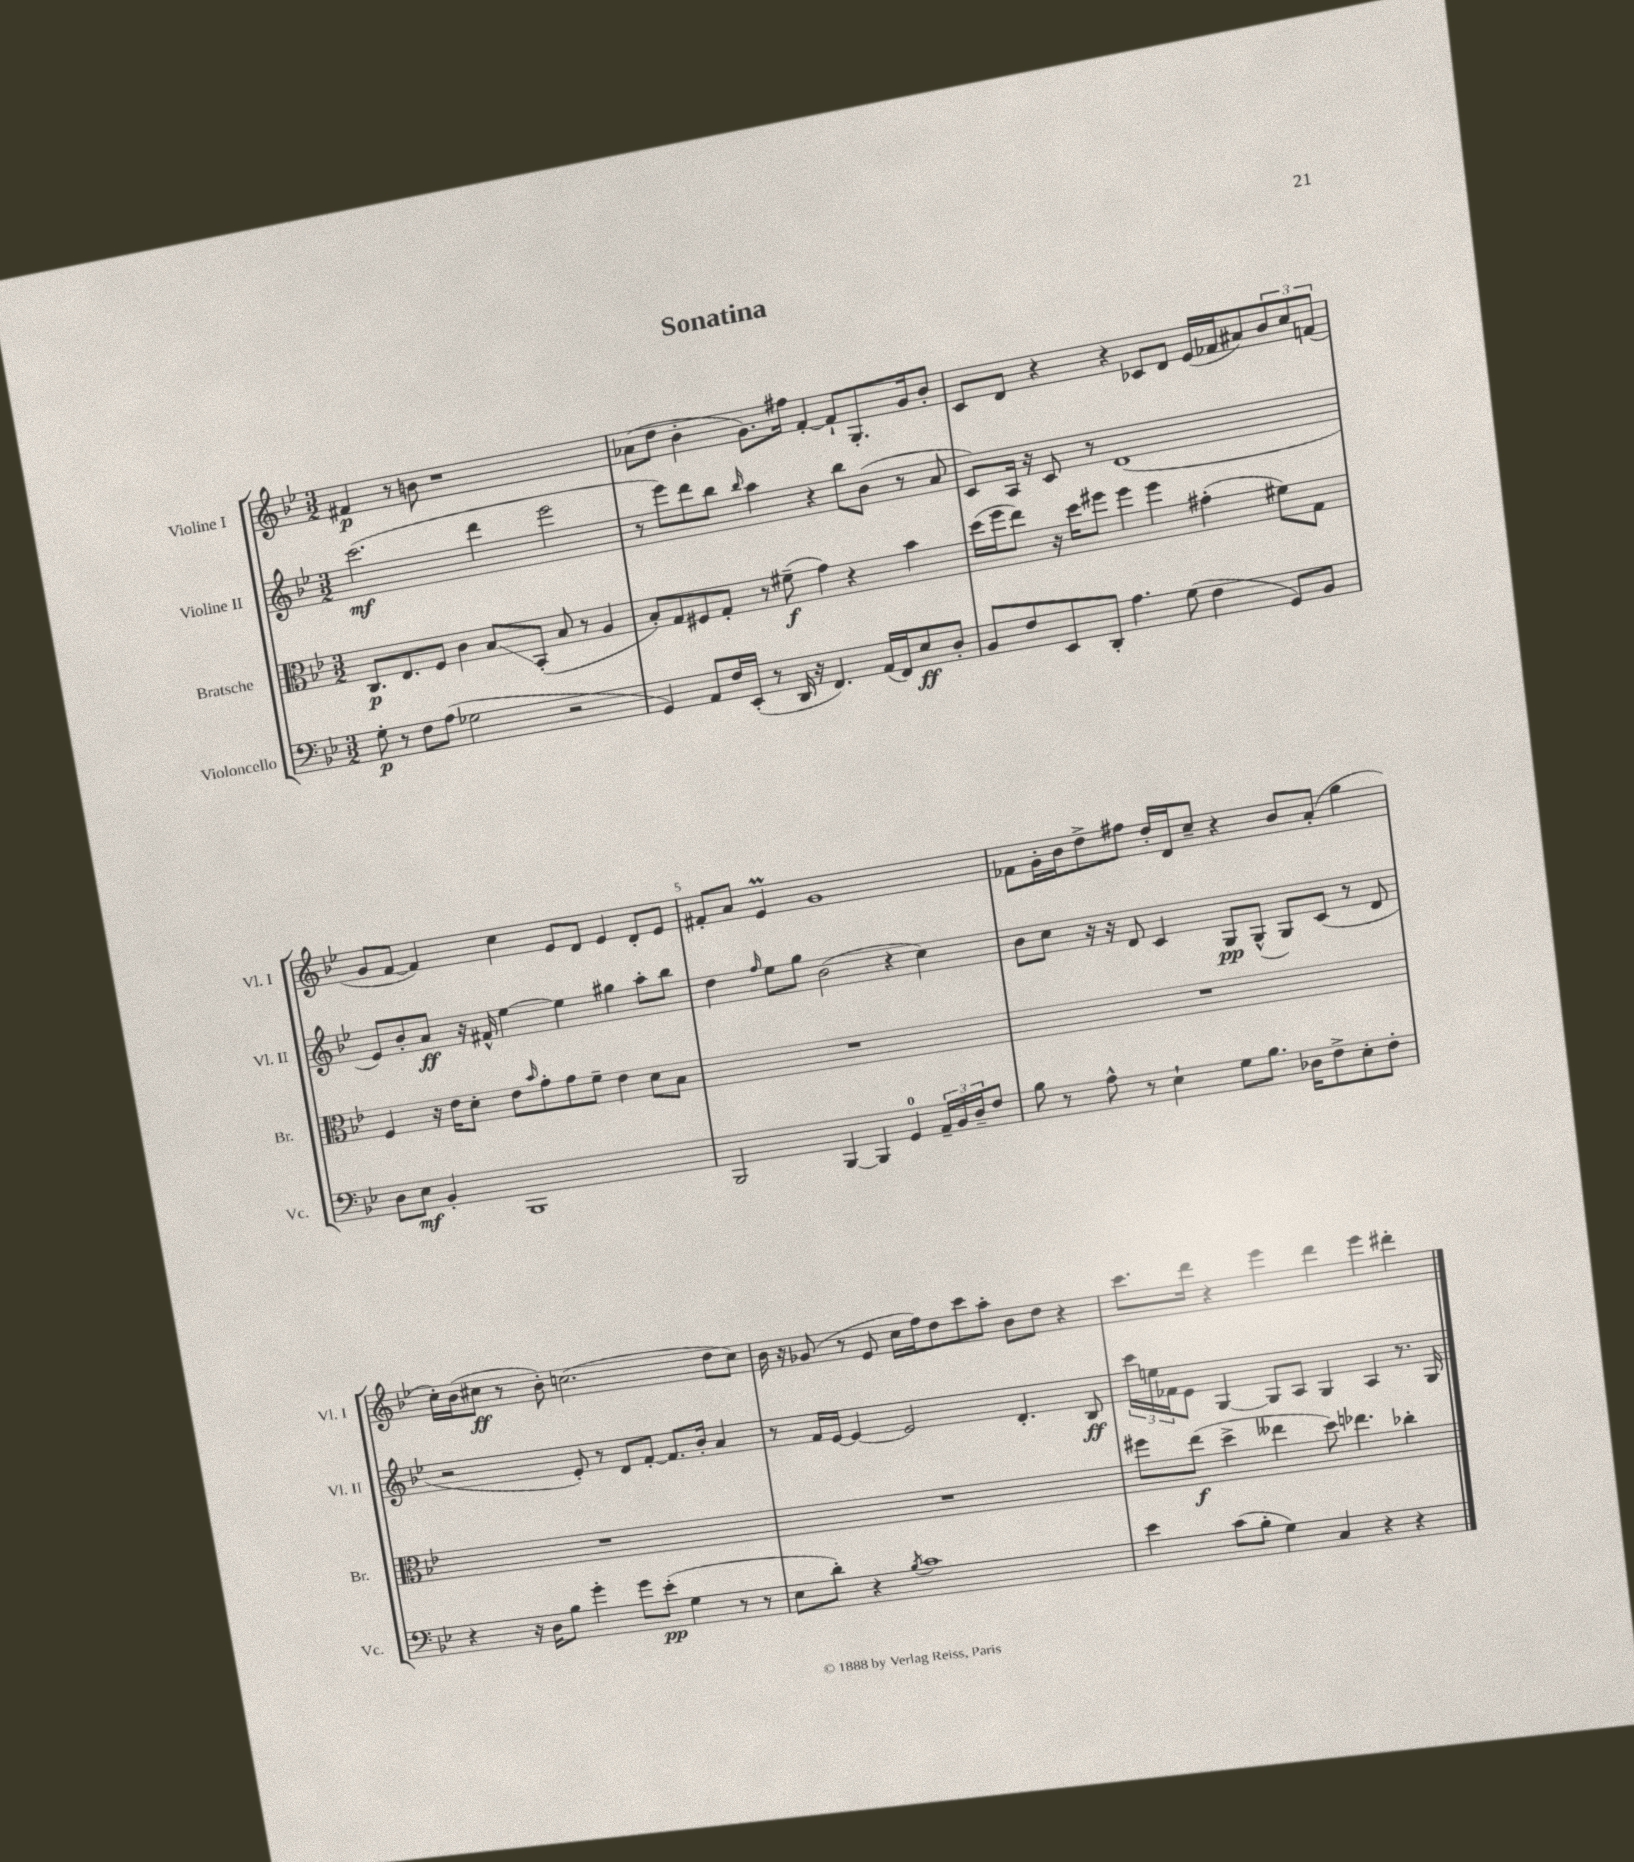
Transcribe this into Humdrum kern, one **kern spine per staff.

**kern	**kern	**kern	**kern
*staff4	*staff3	*staff2	*staff1
*clefF4	*clefC3	*clefG2	*clefG2
*k[b-e-]	*k[b-e-]	*k[b-e-]	*k[b-e-]
*M3/2	*M3/2	*M3/2	*M3/2
8G'	8.C	(2.ccc	4f#
8r	.	.	.
.	8.E-	.	.
8F	.	.	8r
(8A	8F	.	8b
2G-	4c	.	1r
.	8B-	4ddd	.
.	(8BB-'	.	.
2r	8B-	2eee-	.
.	8r	.	.
.	4A	.	.
=	=	=	=
4GG)	8B-')	8r	(8a-
.	8G	8eee-)	8dd
8AA	8F#	8ddd	4b-'
16F	8G'	8bb-	.
(16EE-'	.	.	.
.	.	16qqbb-	.
8r	8r	4aa	8.g)
16DD	(8f#~	.	.
16r	.	.	16ff#
4.FF)	4g)	4r	[4f'
.	4r	8bb-	8f`]
(16AA	.	(8b-	8.G'
16FF)	.	.	.
8E-	4b-	8r	.
.	.	.	16g
8D'	.	8a	8b-'
=	=	=	=
8BB-	(16dd	8c)	8c
.	16ff	.	.
8F	8ee-)	16A	8d
.	.	16r	.
8EE-	16r	8c	4r
.	16dd	.	.
8DD'	8ff#	8r	.
4.A	4ff#	(1d	4r
.	4ff#	.	8c-
(8G	.	.	8d
4F	(4g#'	.	(16e-
.	.	.	16f-
.	.	.	8a#)
8GG)	8f#)	.	12b-
.	.	.	12cc
8BB-	8G	.	.
.	.	.	(12f
=	=	=	=
8D	4F	8e-)	8g
8E-	.	8b-'	[8f
4BB-'	16r	8a	4f])
.	16e-	.	.
.	8d'	16r	.
.	.	16f#^^	.
1BBB-	8e-	[4ee-	4cc
.	16qqb-	.	.
.	8g'	.	.
.	8g	4ee-]	8e-
.	8f~	.	8d
.	4e-	4gg#	4e-
.	8d	8aa'	8d'
.	8B-	8bb-	8e-
=	=	=	=
2BBB-	1.r	4dd	8f#'
.	.	.	8a
.	.	16qqff	.
.	.	8ee-	4e-
.	.	8gg	.
[4BBB-	.	(2b-	1g
4BBB-]	.	.	.
4GG	.	4r	.
24AA~	.	4cc)	.
24BB-	.	.	.
24D~	.	.	.
8F	.	.	.
=	=	=	=
8B-	1.r	8b-	8f-
8r	.	8cc	16g'
.	.	.	16b-
8A^^	.	16r	8dd^
.	.	16r	.
8r	.	8d	8ff#
4E-`	.	4c	16dd'
.	.	.	16d
.	.	.	8cc~
8G	.	8G	4r
8.B-	.	(8G^^	.
.	.	8G)	8b-
16D-	.	.	.
8F^	.	(8c	(8a'
8E-'	.	8r	4gg
8F'	.	8d	.
=	=	=	=
4r	1.r	2r	16cc')
.	.	.	(16b-
.	.	.	8cc#
16r	.	.	8r
16D	.	.	.
8B-	.	.	8b-')
4g'	.	8e-')	(2.cc
.	.	8r	.
8g	.	8d	.
(8e-'	.	[8f'	.
4G	.	8.f]	.
.	.	16b-'	.
8r	.	4a	8dd
8r	.	.	8cc)
=	=	=	=
8E-	1.r	8r	16b-
.	.	.	16r
8d')	.	16f	(8g-
.	.	[16e-	.
4r	.	4e-_	8r
.	.	.	8e-
8qB-	.	.	.
1c	.	2e-]	16cc
.	.	.	16ff)
.	.	.	8dd
.	.	.	8ccc
.	.	.	8aa'
.	.	4.d'	8b-
.	.	.	8dd
.	.	.	4r
.	.	8B-	.
=	=	=	=
4e-	8ff#	24ccc	8.ccc
.	.	24ee	.
.	.	24f-	.
.	(8ee-	8e-	.
.	.	.	16ddd
(8c	4dd^	[4G	4r
8B-'	.	.	.
4G)	4ee--	8G]	4eee-
.	.	8A	.
4C	8dd)	4G	4ddd
.	4.ee-	.	.
4r	.	4A	4eee-
4r	4cc-'	8.r	4ddd#'
.	.	16G	.
==	==	==	==
*-	*-	*-	*-
